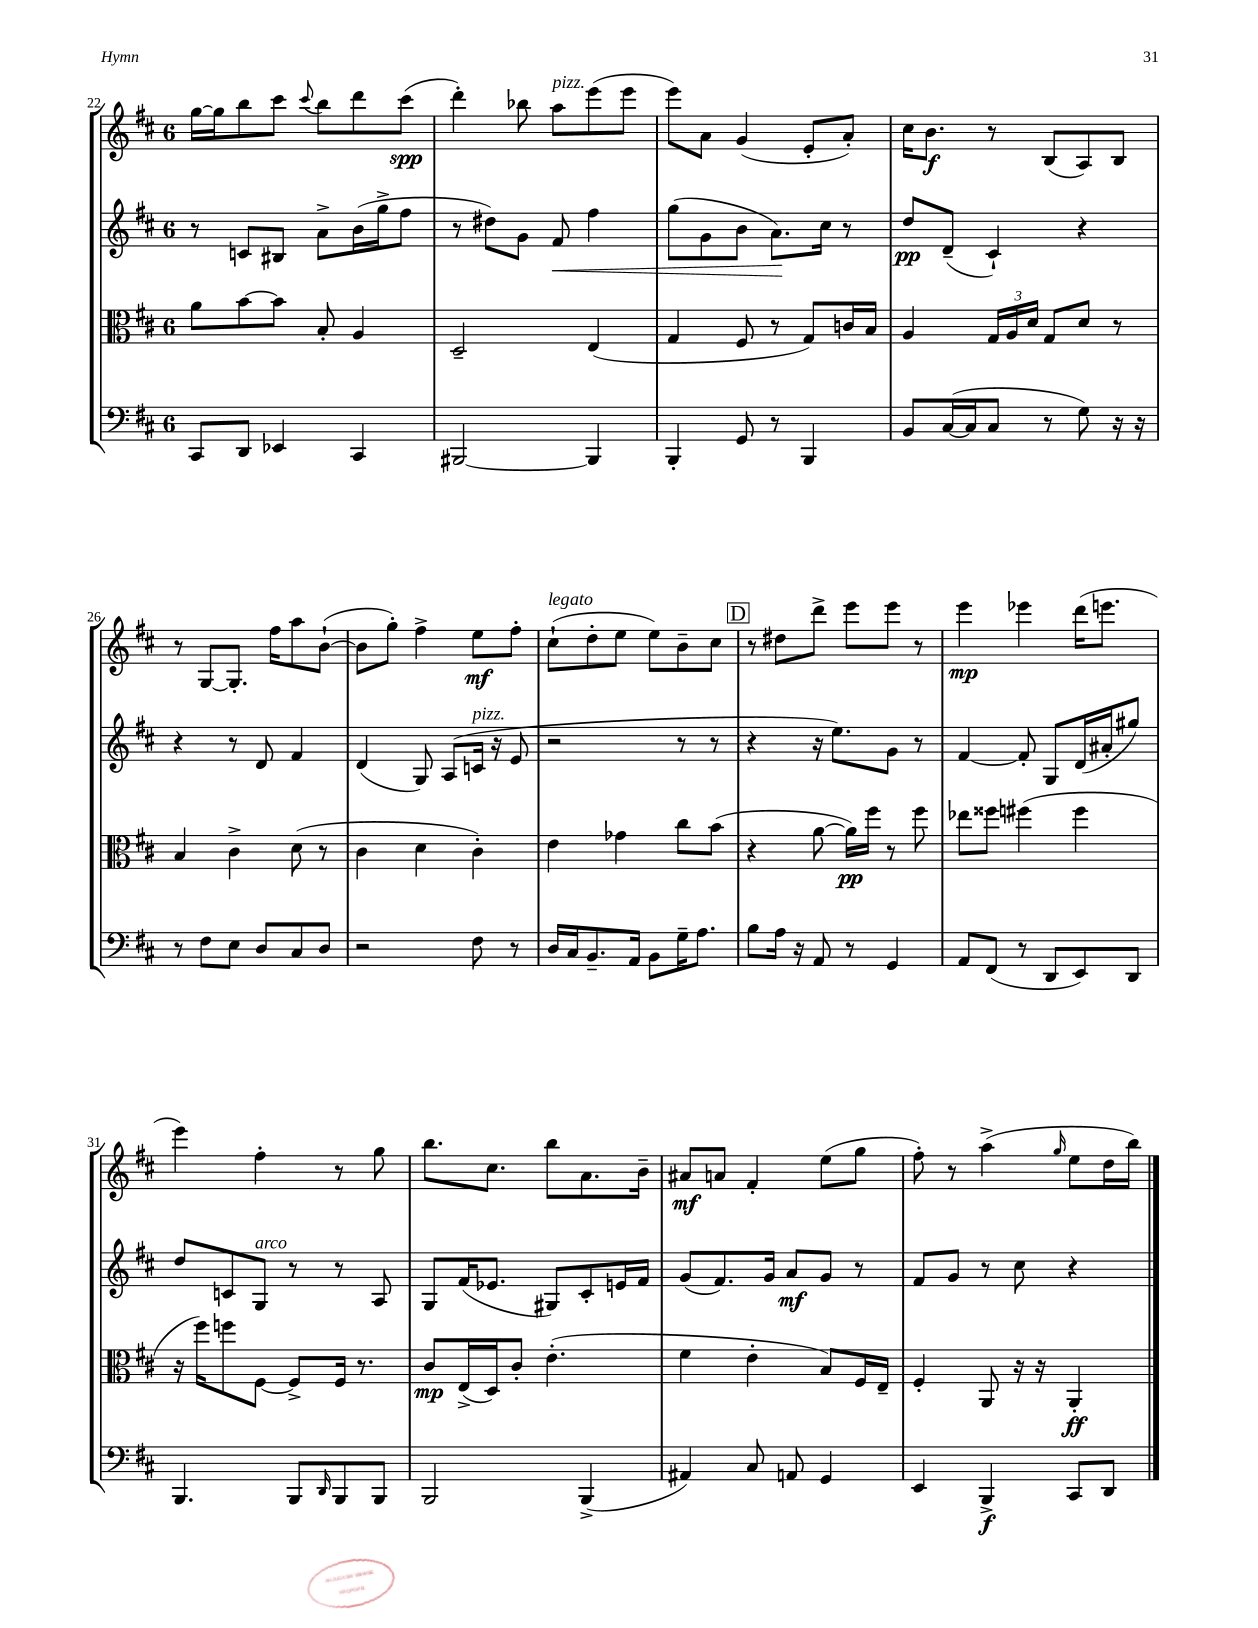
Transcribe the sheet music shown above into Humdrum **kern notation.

**kern	**dynam	**kern	**dynam	**kern	**dynam	**kern	**dynam
*part4	*part4	*part3	*part3	*part2	*part2	*part1	*part1
*staff4	*staff4	*staff3	*staff3	*staff2	*staff2	*staff1	*staff1
*clefF4	*	*clefC3	*	*clefG2	*	*clefG2	*
*k[f#c#]	*	*k[f#c#]	*	*k[f#c#]	*	*k[f#c#]	*
*M6/8	*	*M6/8	*	*M6/8	*	*M6/8	*
=22	=22	=22	=22	=22	=22	=22	=22
8CC#/L	.	8a\L	.	8r	.	[16gg\LL	.
.	.	.	.	.	.	16gg\J]	.
8DD/J	.	[8b\	.	8cn/L	.	8bb\	.
4EE-X/	.	8b\J]	.	8B#X/J	.	8ccc#\J	.
.	.	.	.	.	.	8qqccc#/	.
.	.	8B'/	.	8a^\L	.	8bb\L	.
4CC#/	.	4A/	.	(16b\L	.	8ddd\	.
.	.	.	.	16gg^\J	.	.	.
.	.	.	.	8ff#\J	.	(8ccc#\J	spp
=23	=23	=23	=23	=23	=23	=23	=23
[2BBB#X/	.	2D~/	.	8r	.	4ddd'\)	.
.	.	.	.	8dd#X\L)	.	.	.
.	.	.	.	8g\J	.	8bb-X\	.
!	!	!	!	!	!	!LO:TX:a:i:t=pizz.	!
!	!	!	!	!	!LO:HP:b	!	!
.	.	.	.	8f#/	<	8aa\L	.
4BBB#/]	.	(4E/	.	4ff#\	.	(8eee\	.
.	.	.	.	.	.	8eee\J	.
=24	=24	=24	=24	=24	=24	=24	=24
4BBB'/	.	4G/	.	(8gg\L	.	8eee\L)	.
.	.	.	.	8g\	.	8a\J	.
8GG/	.	8F#/	.	8b\J	.	(4g/	.
8r	.	8r	.	8.a\L)	.	.	.
4BBB/	.	8G/L)	.	.	.	8e'/L	.
.	.	.	.	16cc#\Jk	[	.	.
.	.	16cn/L	.	8r	.	8a'/J)	.
.	.	16B/JJ	.	.	.	.	.
=25	=25	=25	=25	=25	=25	=25	=25
8BB/L	.	4A/	.	8dd/L	pp	16cc#\KL	.
.	.	.	.	.	.	8.b\J	f
([16C#/L	.	.	.	(8d~/J	.	.	.
16C#/J]	.	.	.	.	.	.	.
8C#/J	.	24G/LL	.	4c#`/)	.	8r	.
.	.	24A/	.	.	.	.	.
.	.	24d/JJ	.	.	.	.	.
8r	.	8G/L	.	.	.	(8B/L	.
8G\)	.	8d/J	.	4r	.	8A/)	.
16r	.	8r	.	.	.	8B/J	.
16r	.	.	.	.	.	.	.
!!LO:LB:g=z
=26	=26	=26	=26	=26	=26	=26	=26
8r	.	4B/	.	4r	.	8r	.
8F#\L	.	.	.	.	.	[8G/L	.
8E\J	.	4c#^\	.	8r	.	8.G'/J]	.
8D/L	.	.	.	8d/	.	.	.
.	.	.	.	.	.	16ff#\KL	.
8C#/	.	(8d\	.	4f#/	.	8aa\	.
8D/J	.	8r	.	.	.	([8b`\J	.
=27	=27	=27	=27	=27	=27	=27	=27
2r	.	4c#\	.	(4d/	.	8b\L]	.
.	.	.	.	.	.	8gg'\J)	.
.	.	4d\	.	8G/)	.	4ff#^\	.
.	.	.	.	(8A/L	.	.	.
!	!	!	!	!LO:TX:a:i:t=pizz.	!	!	!
8F#\	.	4c#'\)	.	16cn/Jk	.	8ee\L	mf
.	.	.	.	16r	.	.	.
8r	.	.	.	8e/	.	8ff#'\J	.
=28	=28	=28	=28	=28	=28	=28	=28
!	!	!	!	!	!	!LO:TX:a:i:t=legato	!
16D/LL	.	4e\	.	2r	.	(8cc#`\L	.
16C#/J	.	.	.	.	.	.	.
8.BB~/	.	.	.	.	.	8dd'\	.
.	.	4g-X\	.	.	.	8ee\J	.
16AA/Jk	.	.	.	.	.	.	.
8BB\L	.	.	.	.	.	8ee\L)	.
16G~\K	.	8cc#\L	.	8r	.	8b~\	.
8.A\J	.	.	.	.	.	.	.
.	.	(8b\J	.	8r	.	8cc#\J	.
!!LO:REH:place=s1:t=D
=29	=29	=29	=29	=29	=29	=29	=29
8B\L	.	4r	.	4r	.	8r	.
16A\Jk	.	.	.	.	.	8dd#X\L	.
16r	.	.	.	.	.	.	.
8AA/	.	[8a\	.	16r	.	8ddd^\J	.
.	.	.	.	8.ee\L)	.	.	.
8r	.	16a\LL])	pp	.	.	8eee\L	.
.	.	16ff#\JJ	.	.	.	.	.
4GG/	.	8r	.	8g\J	.	8eee\J	.
.	.	8ff#\	.	8r	.	8r	.
=30	=30	=30	=30	=30	=30	=30	=30
8AA/L	.	8ee-X\L	.	[4f#/	.	4eee\	mp
(8FF#/J	.	8ff##X\J	.	.	.	.	.
8r	.	(4ff#X\	.	8f#'/]	.	4eee-X\	.
8DD/L	.	.	.	8G/L	.	.	.
8EE/)	.	4ff#\	.	(16d/L	.	(16ddd\KL	.
.	.	.	.	16a#X'/J	.	8.eeen\J	.
8DD/J	.	.	.	8gg#X/J)	.	.	.
!!LO:LB:g=z
=31	=31	=31	=31	=31	=31	=31	=31
4.BBB/	.	16r	.	8dd/L	.	4eee\)	.
.	.	16ff#\KL)	.	.	.	.	.
.	.	8ffn\	.	8cn/	.	.	.
!	!	!	!	!LO:TX:a:i:t=arco	!	!	!
.	.	[8F#\J	.	8G/J	.	4ff#'\	.
8BBB/L	.	8F#^/L]	.	8r	.	.	.
16qqDD/	.	.	.	.	.	.	.
8BBB/	.	16F#/Jk	.	8r	.	8r	.
.	.	8.r	.	.	.	.	.
8BBB/J	.	.	.	8A/	.	8gg\	.
=32	=32	=32	=32	=32	=32	=32	=32
2BBB/	.	8c#/L	mp	8G/L	.	8.bb\L	.
.	.	(16E^/L	.	(16f#/K	.	.	.
.	.	16D/J)	.	8.e-X/J	.	8.cc#\J	.
.	.	8c#'/J	.	.	.	.	.
.	.	(4.e'\	.	8G#X/L)	.	8bb\L	.
(4BBB^/	.	.	.	8c#'/	.	8.a\	.
.	.	.	.	16en/L	.	.	.
.	.	.	.	16f#/JJ	.	16b~\Jk	.
=33	=33	=33	=33	=33	=33	=33	=33
4AA#X/)	.	4f#\	.	(8g/L	.	8a#X/L	mf
.	.	.	.	8.f#/)	.	8an/J	.
8C#/	.	4e'\	.	.	.	4f#'/	.
.	.	.	.	16g/Jk	.	.	.
8AAn/	.	.	.	8a/L	mf	.	.
4GG/	.	8B/L)	.	8g/J	.	(8ee\L	.
.	.	16F#/L	.	8r	.	8gg\J	.
.	.	16E~/JJ	.	.	.	.	.
=34	=34	=34	=34	=34	=34	=34	=34
4EE/	.	4F#'/	.	8f#/L	.	8ff#'\)	.
.	.	.	.	8g/J	.	8r	.
4BBB^/	f	8AA/	.	8r	.	(4aa^\	.
.	.	16r	.	8cc#\	.	.	.
.	.	16r	.	.	.	.	.
.	.	.	.	.	.	16qqgg/	.
8CC#/L	.	4AA'/	ff	4r	.	8ee\L	.
8DD/J	.	.	.	.	.	16dd\L	.
.	.	.	.	.	.	16bb\JJ)	.
==	==	==	==	==	==	==	==
*-	*-	*-	*-	*-	*-	*-	*-
